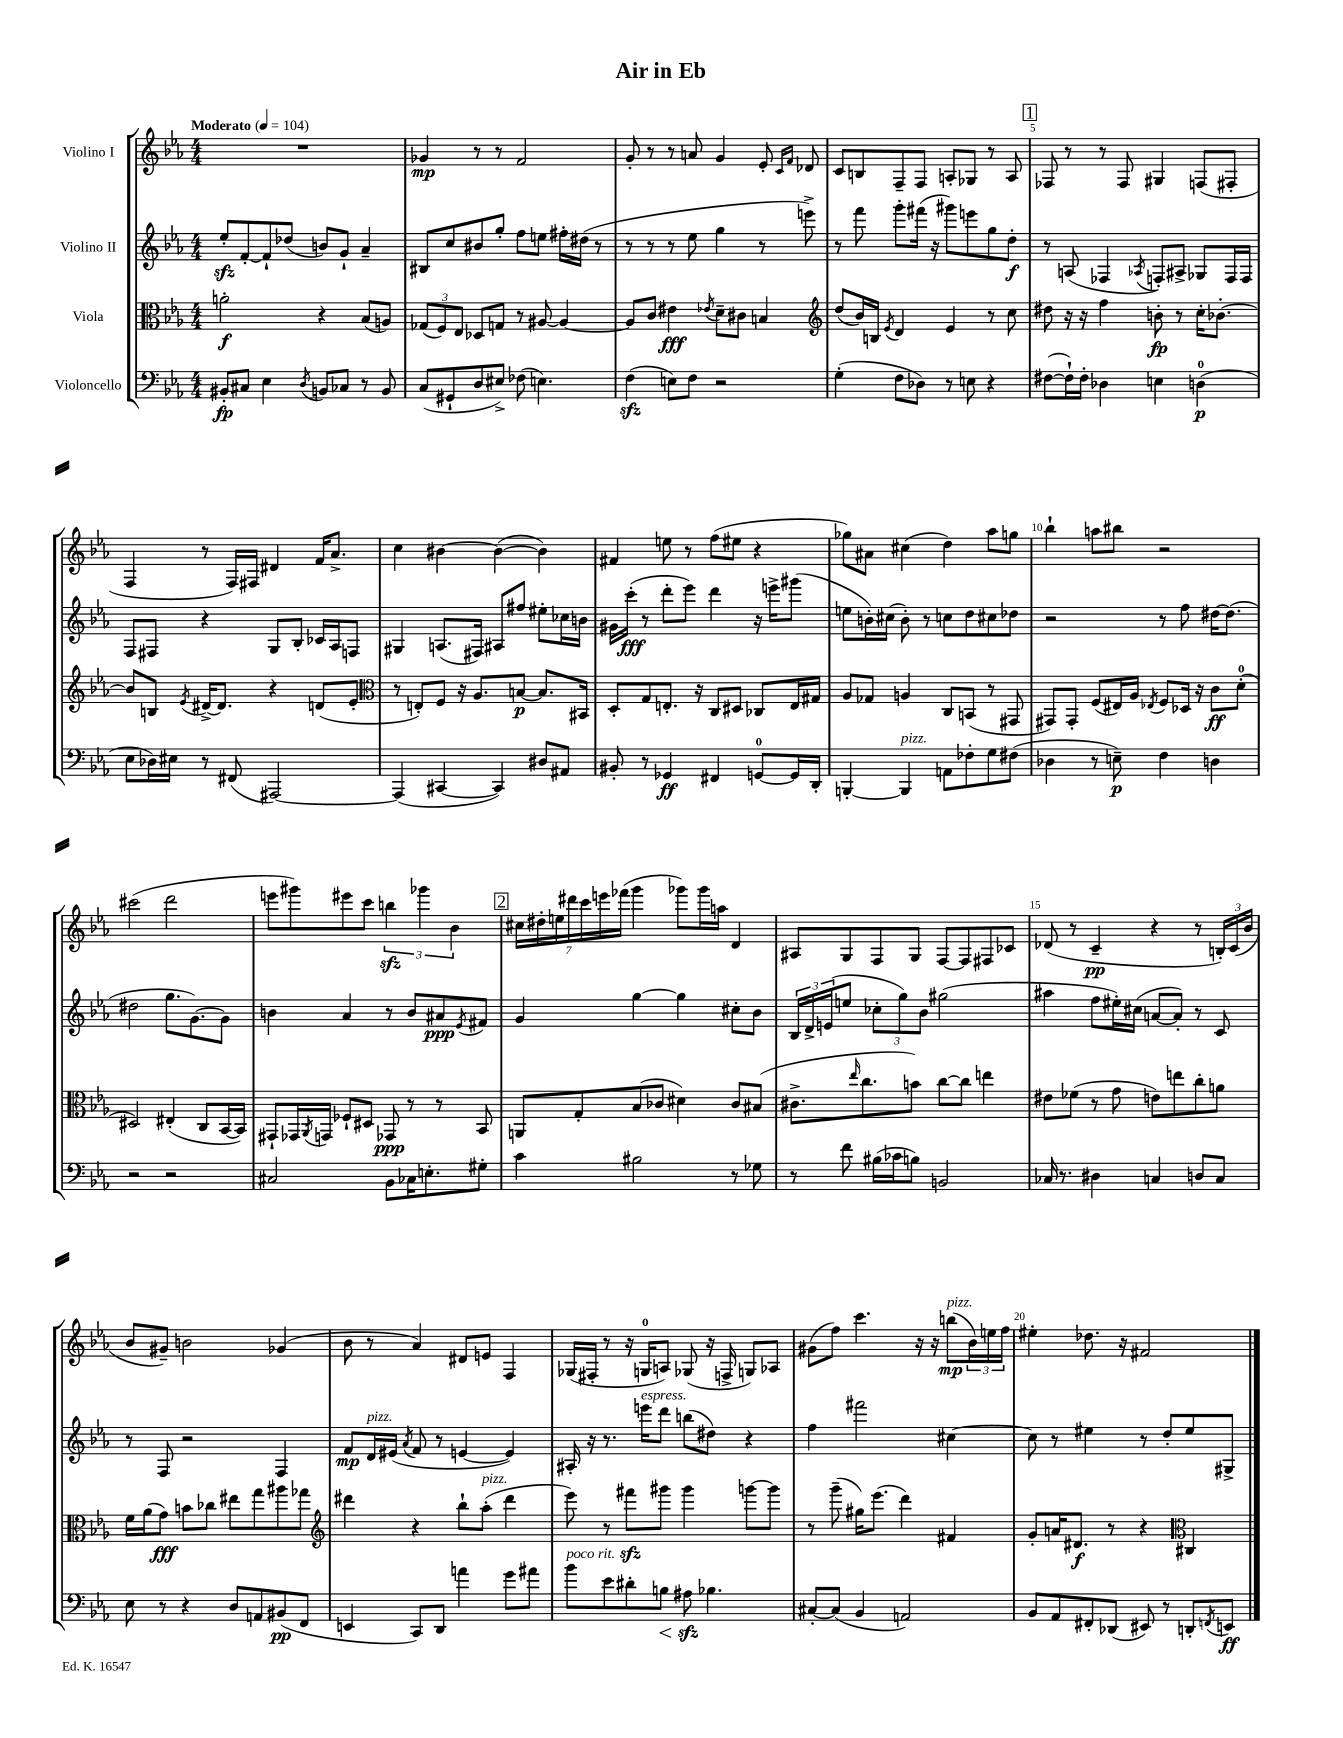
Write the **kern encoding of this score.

**kern	**dynam	**kern	**dynam	**kern	**dynam	**kern	**dynam
*part4	*part4	*part3	*part3	*part2	*part2	*part1	*part1
*staff4	*staff4	*staff3	*staff3	*staff2	*staff2	*staff1	*staff1
*I"Violoncello	*	*I"Viola	*	*I"Violino II	*	*I"Violino I	*
*clefF4	*	*clefC3	*	*clefG2	*	*clefG2	*
*k[b-e-a-]	*	*k[b-e-a-]	*	*k[b-e-a-]	*	*k[b-e-a-]	*
*M4/4	*	*M4/4	*	*M4/4	*	*M4/4	*
*MM104	*	*MM104	*	*MM104	*	*MM104	*
=1	=1	=1	=1	=1	=1	=1	=1
!	!	!	!	!	!	!LO:TX:a:B:t=Moderato	!
8BB#X'/L	fp	2an'\	f	8ee-zz'/L	.	1r	.
8C#X/J	.	.	.	[8f'/	.	.	.
4E-\	.	.	.	8f`/]	.	.	.
.	.	.	.	(8dd-X/J	.	.	.
8qD/	.	.	.	.	.	.	.
8BBn/L	.	4r	.	8bn/L)	.	.	.
8C-X/J	.	.	.	8g`/J	.	.	.
8r	.	(8B-/L	.	4a-~/	.	.	.
8BB/	.	8An/J)	.	.	.	.	.
=2	=2	=2	=2	=2	=2	=2	=2
(8C/L	.	(12G-X/L	.	8B#X/L	.	4g-X/	mp
.	.	12F/)	.	.	.	.	.
8GG#X`/	.	.	.	8cc/	.	.	.
.	.	12E-/J	.	.	.	.	.
8D/	.	8D-X/L	.	8b#X/	.	8r	.
8E#X^/J)	.	8Gn/J	.	8gg'/J	.	8r	.
(8F-X\	.	8r	.	8ff\L	.	2f/	.
4.En\)	.	[8A#X/	.	8een\J	.	.	.
.	.	4A#/_	.	16ff#X'\LL	.	.	.
.	.	.	.	(16dd#X\JJ	.	.	.
.	.	.	.	8r	.	.	.
=3	=3	=3	=3	=3	=3	=3	=3
(4Fzz\	.	8A#/L]	.	8r	.	8g'/	.
.	.	8c/J	.	8r	.	8r	.
8En\L)	.	4e#X\	fff	8r	.	8r	.
8F\J	.	.	.	8ee-\	.	8an/	.
.	.	8qe-X/	.	.	.	.	.
2r	.	8d~\L	.	4gg\	.	4g/	.
.	.	8c#X\J	.	.	.	.	.
.	.	4Bn/	.	8r	.	8e-'/	.
.	.	.	.	.	.	16qqc/LL	.
.	.	.	.	.	.	16qqf/JJ	.
.	.	.	.	8eeen^\)	.	8d-X/	.
=4	=4	=4	=4	=4	=4	=4	=4
*	*	*clefG2	*	*	*	*	*
(4G'\	.	(8dd/L	.	8r	.	8c/L	.
.	.	16b-/L)	.	8fff\	.	8Bn/	.
.	.	16Bn/JJ	.	.	.	.	.
.	.	8qe-/	.	.	.	.	.
8F\L	.	4d/	.	8ggg'\L	.	8F~/	.
8D-X\J)	.	.	.	(16fff#X\Jk	.	8F/J	.
.	.	.	.	16r	.	.	.
8r	.	4e-/	.	8ggg#X\L)	.	8An'/L	.
8En\	.	.	.	8eeen\	.	8G-X/J	.
4r	.	8r	.	8gg\	.	8r	.
.	.	8cc\	.	8dd'\J	f	8A/	.
!!LO:REH:place=s1:t=1
=5	=5	=5	=5	=5	=5	=5	=5
([8F#X\L	.	8dd#X\	.	8r	.	8F-X/	.
16F#`\L])	.	16r	.	(8An/	.	8r	.
16F#'\JJ	.	16r	.	.	.	.	.
4D-X\	.	4ff\	.	4F-X/	.	8r	.
.	.	.	.	.	.	8F-/	.
.	.	.	.	8qA-X/	.	.	.
4En\	.	8bn'\	fp	8Fn'/L)	.	4G#X/	.
.	.	8r	.	8A#X^/J	.	.	.
(4Dn\	p	16cc'\KL	.	8G-X/L	.	(8Fn/L	.
.	.	[8.b-X'\J	.	.	.	.	.
.	.	.	.	16F/L	.	8F#X'/J	.
.	.	.	.	16F/JJ	.	.	.
!!LO:LB:g=z
=6	=6	=6	=6	=6	=6	=6	=6
8E-\L	.	8b-/L]	.	8F/L	.	4F/	.
16D-X\L)	.	8Bn/J	.	8F#X/J	.	.	.
16E#X\JJ	.	.	.	.	.	.	.
.	.	8qe-/	.	.	.	.	.
8r	.	[16d#X^/KL	.	4r	.	8r	.
.	.	8.d#/J]	.	.	.	.	.
(8FF#X/	.	.	.	.	.	16F/LL)	.
.	.	.	.	.	.	16F#X/JJ	.
[2AAA#X/)	.	4r	.	8G/L	.	4d#X/	.
.	.	.	.	8B-'/J	.	.	.
.	.	(8dn/L	.	16c-X/LL	.	16f/KL	.
.	.	.	.	16A-/J	.	8.a-^/J	.
.	.	8e-'/J	.	8Fn/J	.	.	.
=7	=7	=7	=7	=7	=7	=7	=7
*	*	*clefC3	*	*	*	*	*
(4AAA#/]	.	8r	.	4G#X/	.	4cc\	.
.	.	8En'/L)	.	.	.	.	.
[4CC#X/	.	8F/J	.	(8.An/L	.	[4b#X\	.
.	.	16r	.	.	.	.	.
.	.	8.A-/L	.	16F#X/Jk)	.	.	.
4CC#/])	.	.	.	8A#X/L	.	(4b#\_	.
.	.	[8Bn/J	p	8ff#X/J	.	.	.
8D#X/L	.	8.B/L]	.	8ee#X'\L	.	4b#\])	.
8AA#X/J	.	.	.	16cc-X\L	.	.	.
.	.	16BB#X/Jk	.	16bn\JJ	.	.	.
=8	=8	=8	=8	=8	=8	=8	=8
8BB#X'/	.	8D'/L	.	16g#X\LL	.	4f#X/	.
.	.	.	.	(16ccc'\JJ	fff	.	.
8r	.	8G/	.	8r	.	.	.
4GG-X/	ff	8.En'/J	.	8ddd'\L	.	8een\	.
.	.	.	.	8eee-\J)	.	8r	.
.	.	16r	.	.	.	.	.
4FF#X/	.	8C/L	.	4ddd\	.	(8ff\L	.
.	.	8D#X/J	.	.	.	8ee#X\J	.
[8GGn/L	.	8C-X/L	.	16r	.	4r	.
.	.	.	.	16eeen^\KL	.	.	.
16GG/L]	.	16E/L	.	(8ggg#X\J	.	.	.
16DD'/JJ	.	16G#X/JJ	.	.	.	.	.
=9	=9	=9	=9	=9	=9	=9	=9
[4BBBn'/	.	8A-/L	.	8een\L	.	8gg-X\L)	.
.	.	8G-X/J	.	16bn'\L)	.	8a#X\J	.
.	.	.	.	(16cc#X\JJ	.	.	.
!LO:TX:a:i:t=pizz.	!	!	!	!	!	!	!
4BBB/]	.	4An/	.	8b'\)	.	(4cc#X\	.
.	.	.	.	8r	.	.	.
8AAn\L	.	8C/L	.	8ccn\L	.	4dd\)	.
8F-X'\	.	(8BBn/J	.	8dd\	.	.	.
8G\	.	8r	.	8cc#X\	.	8aa-\L	.
(8F#X\J	.	8GG#X/	.	8dd-X\J	.	8ggn\J	.
=10	=10	=10	=10	=10	=10	=10	=10
4D-X\	.	8GG#X/L)	.	2r	.	4bb-`\	.
.	.	8GG#'/J	.	.	.	.	.
8r	.	(8F/L	.	.	.	8aan\L	.
8En~\)	p	16E#X/L)	.	.	.	8bb#X\J	.
.	.	16A-/JJ	.	.	.	.	.
.	.	8qE-X/	.	.	.	.	.
4F\	.	8F/L	.	8r	.	2r	.
.	.	16D-X/Jk	.	8ff\	.	.	.
.	.	16r	.	.	.	.	.
4Dn\	.	8c\L	ff	[16dd#X\KL	.	.	.
.	.	.	.	(8.dd#\J]	.	.	.
.	.	(8d'\J	.	.	.	.	.
!!LO:LB:g=z
=11	=11	=11	=11	=11	=11	=11	=11
2r	.	2D#X/)	.	2dd#X\	.	(2ccc#X\	.
2r	.	(4E#X'/	.	8.gg\L	.	2ddd\	.
.	.	.	.	[8.g\)	.	.	.
.	.	8C/L	.	.	.	.	.
.	.	[16BB-/L	.	8g\J]	.	.	.
.	.	16BB-/JJ])	.	.	.	.	.
=12	=12	=12	=12	=12	=12	=12	=12
2C#X/	.	8GG#X`/L	.	4bn\	.	8eeen\L	.
.	.	16GG-X/L	.	.	.	8ggg#X\)	.
.	.	8qAA-/	.	.	.	.	.
.	.	16GGn/JJ	.	.	.	.	.
.	.	8F-X`/L	.	4a-/	.	8eee#X\	.
.	.	8D#X/J	.	.	.	8ccc\J	.
8BB-\L	.	8GG-X/	ppp	8r	.	6bbnzz\	.
16C-X\K	.	8r	.	8b/L	.	.	.
.	.	.	.	.	.	6ggg-X\	.
8.En'\	.	.	.	.	.	.	.
.	.	8r	.	8a#X/	ppp	.	.
.	.	.	.	.	.	6b-\	.
.	.	.	.	8qe-/	.	.	.
8G#X'\J	.	8BB-/	.	8f#X/J	.	.	.
!!LO:REH:place=s1:t=2
=13	=13	=13	=13	=13	=13	=13	=13
4c\	.	8AAn/L	.	4g/	.	28cc#X\LL	.
.	.	.	.	.	.	28dd#X'\	.
.	.	.	.	.	.	28een\	.
.	.	.	.	.	.	28ddd#X\	.
.	.	8G'/	.	.	.	.	.
.	.	.	.	.	.	28ccc\	.
.	.	.	.	.	.	28eeen\	.
.	.	.	.	.	.	(28fff-X\JJ	.
2B#X\	.	(8B-/	.	[4gg\	.	4ggg\	.
.	.	8c-X/J	.	.	.	.	.
.	.	4d#X\)	.	4gg\]	.	8ggg-X\L)	.
.	.	.	.	.	.	16ggg-\L	.
.	.	.	.	.	.	16aan\JJ	.
8r	.	8c-/L	.	8cc#X'\L	.	4d/	.
8G-X\	.	(8B#X/J	.	8b-\J	.	.	.
=14	=14	=14	=14	=14	=14	=14	=14
8r	.	8.c#X^\L	.	24B-/LL	.	8A#X/L	.
.	.	.	.	24d^/	.	.	.
.	.	.	.	(24en/J	.	.	.
8f\	.	.	.	8een/J	.	8G/	.
.	.	16qqee-/	.	.	.	.	.
.	.	8.cc\	.	.	.	.	.
(16B#X\LL	.	.	.	12cc-X'\L	.	8F/	.
16c-X\J	.	.	.	.	.	.	.
.	.	.	.	12gg\)	.	.	.
8Bn\J)	.	8bn\J)	.	.	.	8G/J	.
.	.	.	.	12b-\J	.	.	.
2BBn/	.	[8cc\L	.	(2gg#X\	.	[8F/L	.
.	.	8cc\J]	.	.	.	8F/]	.
.	.	4een\	.	.	.	8F#X/	.
.	.	.	.	.	.	8c-X/J	.
=15	=15	=15	=15	=15	=15	=15	=15
16C-X/	.	8e#X\L	.	4aa#X\	.	(8d-X/	.
8.r	.	.	.	.	.	.	.
.	.	(8f-X\J	.	.	.	8r	.
4D#X\	.	8r	.	8ff\L	.	4c~/	pp
.	.	8g\	.	16ee#X'\L)	.	.	.
.	.	.	.	(16cc#X\JJ	.	.	.
4Cn/	.	8en\L)	.	[8an/L	.	4r	.
.	.	8een\	.	8a'/J])	.	.	.
8Dn/L	.	8cc'\	.	8r	.	8r	.
8C/J	.	8an\J	.	8c/	.	24Bn'/LL)	.
.	.	.	.	.	.	(24c/	.
.	.	.	.	.	.	24b-/JJ	.
!!LO:LB:g=z
=16	=16	=16	=16	=16	=16	=16	=16
8E-\	.	16f\LL	.	8r	.	8b-/L	.
.	.	(16a-\J	.	.	.	.	.
8r	.	8g\J)	fff	8F/	.	8g#X~/J)	.
4r	.	8bn\L	.	2r	.	2bn\	.
.	.	8cc-X\J	.	.	.	.	.
8D/L	.	8ee#X\L	.	.	.	.	.
8AAn/	.	8gg\	.	.	.	.	.
(8BB#X/	pp	8aa#X\	.	4F/	.	(4g-X/	.
8FF/J	.	8gg-X\J	.	.	.	.	.
=17	=17	=17	=17	=17	=17	=17	=17
*	*	*clefG2	*	*	*	*	*
4EEn/	.	4ddd#X\	.	8f/L	mp	8b-\	.
!	!	!	!	!LO:TX:a:i:t=pizz.	!	!	!
.	.	.	.	16d/L	.	8r	.
.	.	.	.	(16e#X/JJ	.	.	.
.	.	.	.	8qa-/	.	.	.
8CC/L)	.	4r	.	8f/	.	4a-/)	.
8DD/J	.	.	.	8r	.	.	.
4an\	.	8bb-`\L	.	[4en/	.	8d#X/L	.
!	!	!LO:TX:a:i:t=pizz.	!	!	!	!	!
.	.	(8aa-'\J	.	.	.	8en/J	.
8g\L	.	4ddd#\	.	4e/])	.	4F/	.
8a#X\J	.	.	.	.	.	.	.
=18	=18	=18	=18	=18	=18	=18	=18
!LO:TX:a:i:t=poco rit.	!	!	!	!	!	!	!
8b-\L	.	8eee-\)	.	16A#X'/	.	(16G-X/LL	.
.	.	.	.	16r	.	16F#X'/JJ	.
8e-\	.	8r	.	8.r	.	8r	.
8d#X'\	.	8fff#Xzz\L	.	.	.	16r	.
!	!	!	!	!LO:TX:a:i:t=espress.	!	!	!
.	.	.	.	16eeen\KL	.	16Gn/KL	.
!	!LO:HP:b	!	!	!	!	!	!
8Bn\J	<	8ggg#X\J	.	8ddd\J	.	8An/J)	.
8A#Xzz\	.	4ggg#\	.	(8bbn\L	.	(8G-X/	.
4.B-X\	[	.	.	8dd#X\J)	.	16r	.
.	.	.	.	.	.	16Fn^/	.
.	.	[8gggn\L	.	4r	.	8Gn/L)	.
.	.	8ggg\J]	.	.	.	8A-X/J	.
=19	=19	=19	=19	=19	=19	=19	=19
[8C#X'/L	.	8r	.	4ff\	.	(8g#X\L	.
(8C#/J]	.	(8ggg~\	.	.	.	8ff\J)	.
4BB-/	.	16gg#X\KL)	.	2fff#X\	.	4.ccc\	.
.	.	(8.eee-\J	.	.	.	.	.
2AAn/)	.	4ddd\)	.	.	.	.	.
.	.	.	.	.	.	16r	.
.	.	.	.	.	.	16r	.
!	!	!	!	!	!	!LO:TX:a:i:t=pizz.	!
.	.	4f#X/	.	[4cc#X\	.	(8bbn\L	mp
.	.	.	.	.	.	24b-\L)	.
.	.	.	.	.	.	24een\	.
.	.	.	.	.	.	24ff\JJ	.
=20	=20	=20	=20	=20	=20	=20	=20
8BB-/L	.	8g'/L	.	8cc#\]	.	4ee#X'\	.
8AA-/	.	16an/K	.	8r	.	.	.
.	.	8.d#X/J	f	.	.	.	.
8FF#X'/	.	.	.	4ee#X\	.	8.dd-X\	.
(8DD-X/J	.	8r	.	.	.	.	.
.	.	.	.	.	.	16r	.
8EE#X/)	.	4r	.	8r	.	2f#X/	.
8r	.	.	.	8dd'/L	.	.	.
*	*	*clefC3	*	*	*	*	*
8DDn'/L	.	4C#X/	.	8ee#/	.	.	.
8qFFn/	.	.	.	.	.	.	.
8EEn/J	ff	.	.	8G#X^/J	.	.	.
==	==	==	==	==	==	==	==
*-	*-	*-	*-	*-	*-	*-	*-
